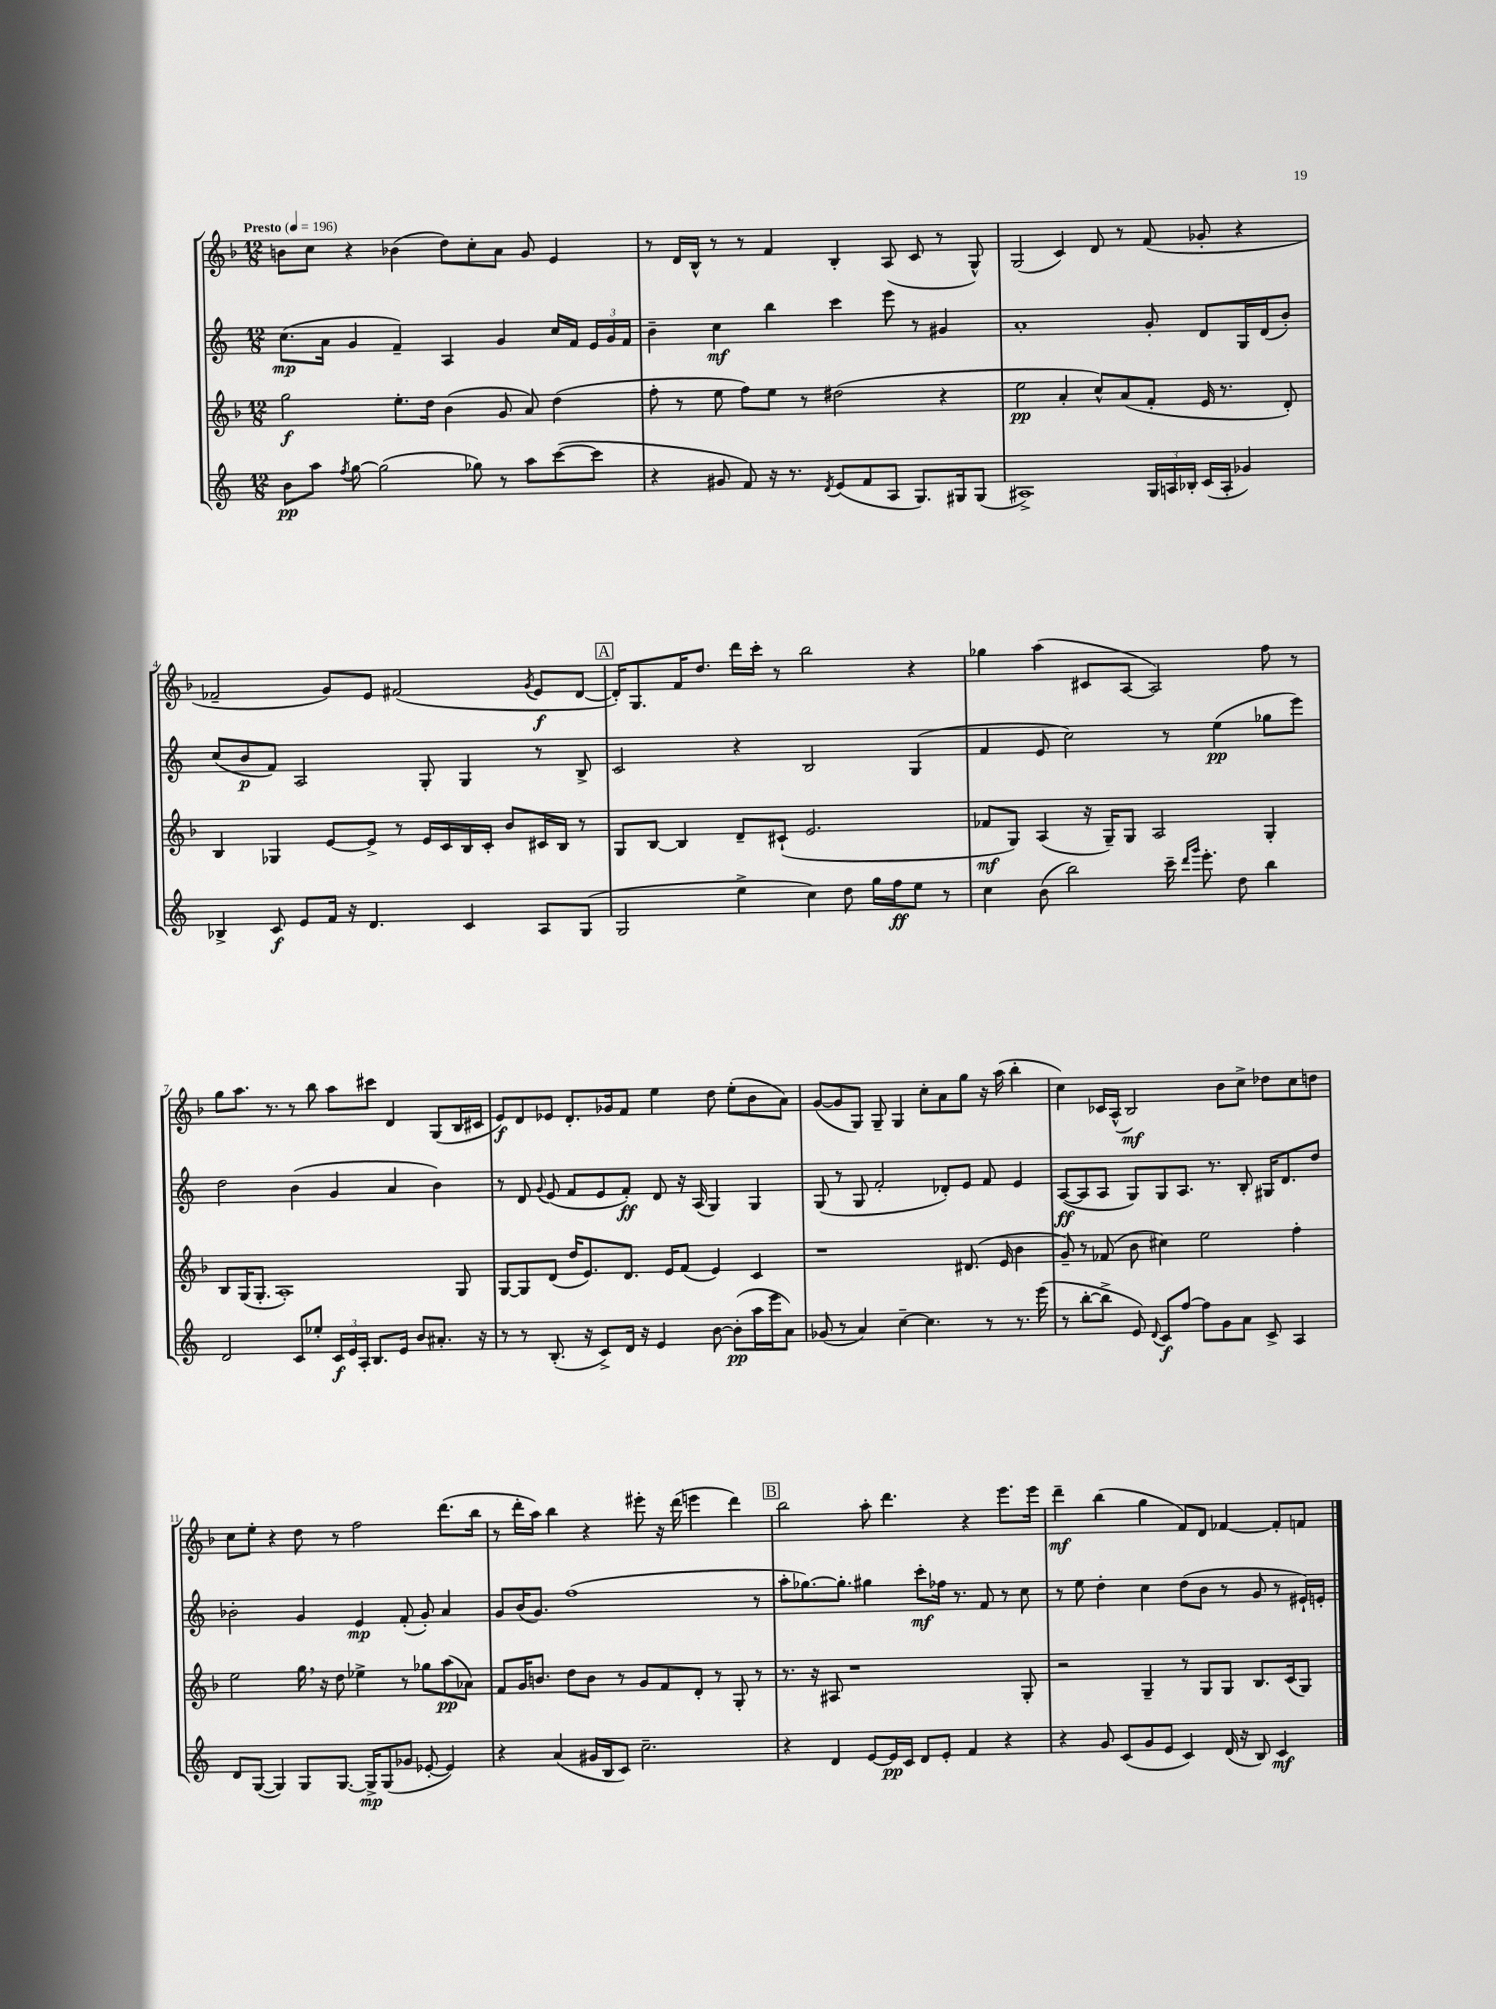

**kern	**dynam	**kern	**dynam	**kern	**dynam	**kern	**dynam
*part4	*part4	*part3	*part3	*part2	*part2	*part1	*part1
*staff4	*staff4	*staff3	*staff3	*staff2	*staff2	*staff1	*staff1
*clefG2	*	*clefG2	*	*clefG2	*	*clefG2	*
*k[]	*	*k[b-]	*	*k[]	*	*k[b-]	*
*M12/8	*	*M12/8	*	*M12/8	*	*M12/8	*
*MM196	*	*MM196	*	*MM196	*	*MM196	*
=1	=1	=1	=1	=1	=1	=1	=1
!	!	!	!	!	!	!LO:TX:a:B:t=Presto	!
8b\L	pp	2gg\	f	(8.cc\L	mp	8bn\L	.
8aa\J	.	.	.	.	.	8cc\J	.
.	.	.	.	16a\Jk	.	.	.
8qff/	.	.	.	.	.	.	.
[8gg\	.	.	.	4g/	.	4r	.
(2gg\]	.	.	.	.	.	.	.
.	.	8.ee'\L	.	4f~/)	.	(4b-X\	.
.	.	16dd\Jk	.	.	.	.	.
.	.	(4b-\	.	4A/	.	8dd\L)	.
8gg-X\)	.	.	.	.	.	8cc'\	.
8r	.	8g/	.	4g/	.	8a\J	.
8aa\L	.	8a/)	.	.	.	8g/	.
([8ccc\	.	(4dd\	.	16cc/LL	.	4e/	.
.	.	.	.	16f/JJ	.	.	.
8ccc\J]	.	.	.	24e/LL	.	.	.
.	.	.	.	24g/	.	.	.
.	.	.	.	24f/JJ	.	.	.
=2	=2	=2	=2	=2	=2	=2	=2
4r	.	8ff'\	.	4b~\	.	8r	.
.	.	8r	.	.	.	16d/LL	.
.	.	.	.	.	.	16B-^^/JJ	.
8g#X/	.	8ee\	.	4cc\	mf	8r	.
8f/)	.	8ff\L)	.	.	.	8r	.
16r	.	8ee\J	.	4bb\	.	4f/	.
8.r	.	.	.	.	.	.	.
.	.	8r	.	.	.	.	.
8qd/	.	.	.	.	.	.	.
(8e/L	.	(2dd#X\	.	4ccc\	.	4B-'/	.
8f/	.	.	.	.	.	.	.
8A/J	.	.	.	8eee\	.	(8A/	.
8.G/L)	.	.	.	8r	.	8c/	.
.	.	4r	.	4g#X/	.	8r	.
16G#X/k	.	.	.	.	.	.	.
(8G#/J	.	.	.	.	.	8G^^/)	.
=3	=3	=3	=3	=3	=3	=3	=3
1A#X^)	.	2ee\	pp	1a'	.	(2G/	.
.	.	4a'/	.	.	.	4c/)	.
.	.	8cc^^/L)	.	.	.	8d/	.
.	.	(8a/	.	.	.	8r	.
24G/LL	.	8f'/J	.	8g'/	.	(8f/	.
24An/	.	.	.	.	.	.	.
24B-X'/JJ	.	.	.	.	.	.	.
(16c/LL	.	16e/	.	8d/L	.	8g-X'/	.
16A'/JJ	.	8.r	.	.	.	.	.
4g-X/)	.	.	.	16G/L	.	4r	.
.	.	.	.	(16d/J	.	.	.
.	.	8d'/)	.	8b'/J)	.	.	.
!!LO:LB:g=z
=4	=4	=4	=4	=4	=4	=4	=4
4B-X^/	.	4B-/	.	(8cc/L	.	2f-X~/	.
.	.	.	.	8b/	p	.	.
8c/	f	4G-X/	.	8f/J)	.	.	.
8e/L	.	.	.	2A/	.	.	.
16f/Jk	.	[8e/L	.	.	.	8g/L)	.
16r	.	.	.	.	.	.	.
4.d/	.	8e^/J]	.	.	.	8e/J	.
.	.	8r	.	.	.	(2f#X/	.
.	.	16e/LL	.	8G'/	.	.	.
.	.	16c/	.	.	.	.	.
4c/	.	16B-/	.	4G/	.	.	.
.	.	16c'/JJ	.	.	.	.	.
.	.	8b-/L	.	.	.	.	.
.	.	.	.	.	.	8qg/	.
8A/L	.	16c#X/L	.	8r	.	8e/L	f
.	.	16B-/JJ	.	.	.	.	.
(8G/J	.	8r	.	8B^/	.	[8d/J	.
!!LO:REH:place=s1:t=A
=5	=5	=5	=5	=5	=5	=5	=5
2G/	.	8G/L	.	2c/	.	16d'/KL])	.
.	.	.	.	.	.	8.G/	.
.	.	[8B-/J	.	.	.	.	.
.	.	4B-/]	.	.	.	16f/K	.
.	.	.	.	.	.	8.dd/J	.
4ee^\	.	8d~/L	.	4r	.	16ddd\LL	.
.	.	.	.	.	.	16ccc'\JJ	.
.	.	(8c#X`/J	.	.	.	8r	.
4cc\)	.	2.e/	.	2B/	.	2bb-\	.
8dd\	.	.	.	.	.	.	.
16gg\LL	.	.	.	.	.	.	.
16ff\J	ff	.	.	.	.	.	.
8ee\J	.	.	.	(4G/	.	4r	.
8r	.	.	.	.	.	.	.
=6	=6	=6	=6	=6	=6	=6	=6
4cc\	.	8f-X/L	mf	4f/	.	4gg-X\	.
.	.	8G/J)	.	.	.	.	.
(8b\	.	(4A/	.	8e/	.	(4aa\	.
2bb\)	.	.	.	2cc\)	.	.	.
.	.	16r	.	.	.	8c#X/L	.
.	.	16G~/KL)	.	.	.	.	.
.	.	8G/J	.	.	.	[8A/J	.
.	.	2A/	.	.	.	2A/])	.
16ccc~\	.	.	.	8r	.	.	.
16qqddd/LL	.	.	.	.	.	.	.
16qqggg/JJ	.	.	.	.	.	.	.
8.eee'\	.	.	.	.	.	.	.
.	.	.	.	(4ee\	pp	.	.
8dd\	.	.	.	.	.	.	.
4bb\	.	4G'/	.	8gg-X\L	.	8ff\	.
.	.	.	.	8eee\J)	.	8r	.
!!LO:LB:g=z
=7	=7	=7	=7	=7	=7	=7	=7
2d/	.	8B-/L	.	2dd\	.	8gg\L	.
.	.	(16G/K	.	.	.	8.aa\J	.
.	.	8.G'/J	.	.	.	.	.
.	.	.	.	.	.	8.r	.
.	.	1A')	.	.	.	.	.
8c/L	.	.	.	(4b\	.	8r	.
8ee-X'/J	.	.	.	.	.	8bb-\	.
24c/LL	f	.	.	4g/	.	8aa\L	.
24e/	.	.	.	.	.	.	.
24A'/JJ	.	.	.	.	.	.	.
8.B/L	.	.	.	.	.	8ccc#X\J	.
.	.	.	.	4a/	.	4d/	.
16e/Jk	.	.	.	.	.	.	.
8b/L	.	.	.	.	.	.	.
8.a#X'/J	.	.	.	4b\)	.	(8G/L	.
.	.	8G/	.	.	.	16B-/L	.
16r	.	.	.	.	.	16c#X/JJ	.
=8	=8	=8	=8	=8	=8	=8	=8
8r	.	[8G/L	.	8r	.	8e/L)	f
8r	.	8G/]	.	8d/	.	8d/	.
.	.	.	.	8qqg/	.	.	.
(8.B'/	.	(8d/J	.	(8e/	.	8e-X/J	.
.	.	16dd/KL	.	8f/L	.	8.d'/L	.
16r	.	8.e/)	.	.	.	.	.
8c^/L)	.	.	.	8e/	.	.	.
.	.	.	.	.	.	16g-X/k	.
16d/Jk	.	8.d/J	.	8f'/J)	ff	8f/J	.
16r	.	.	.	.	.	.	.
4e/	.	.	.	8d/	.	4ee\	.
.	.	16e/KL	.	.	.	.	.
.	.	(8f/J	.	16r	.	.	.
.	.	.	.	(16A/	.	.	.
[8b\	.	4e/)	.	4G/)	.	8dd\	.
(8b'\L]	pp	.	.	.	.	(8ee'\L	.
16aa\L	.	4c/	.	4G/	.	8b-\	.
16eee\J	.	.	.	.	.	.	.
8a\J)	.	.	.	.	.	8a\J)	.
=9	=9	=9	=9	=9	=9	=9	=9
(8g-X/	.	1r	.	(8G/	.	([8g/L	.
8r	.	.	.	8r	.	8g/]	.
4a/)	.	.	.	8G/	.	8G/J)	.
.	.	.	.	2f'/	.	8G~/	.
[4cc~\	.	.	.	.	.	4G/	.
4.cc\]	.	.	.	.	.	8cc'\L	.
.	.	.	.	8d-X'/L)	.	8a\	.
.	.	(8.d#X/	.	8e/J	.	8gg\J	.
8r	.	.	.	8f/	.	16r	.
.	.	16e/	.	.	.	(16aa\	.
8.r	.	4b-\	.	4e/	.	4bb-'\	.
(16eee\	.	.	.	.	.	.	.
=10	=10	=10	=10	=10	=10	=10	=10
8r	.	8g~/)	.	([8A/L	ff	4cc\)	.
[8bb'\L	.	8r	.	8A/]	.	.	.
8bb^\J]	.	(8f-X/	.	8A/J	.	16c-X/LL	.
.	.	.	.	.	.	(16A^^/JJ	.
8e/)	.	8b-\	.	8G/L)	.	2B-/)	mf
8qqd/	.	.	.	.	.	.	.
8c/L	f	4cc#X\)	.	8G/	.	.	.
[8ff/J	.	.	.	8.A/J	.	.	.
8ff\L]	.	2ee\	.	.	.	.	.
.	.	.	.	8.r	.	.	.
8g\	.	.	.	.	.	8b-\L	.
8a\J	.	.	.	8B'/	.	8cc^\J	.
8c^/	.	.	.	16G#X/KL	.	8dd-X\L	.
.	.	.	.	8.d/	.	.	.
4A/	.	4ff'\	.	.	.	8cc\	.
.	.	.	.	8dd/J	.	8ddn\J	.
!!LO:LB:g=z
=11	=11	=11	=11	=11	=11	=11	=11
8d/L	.	2ee\	.	2b-X'\	.	8cc\L	.
([8G/J	.	.	.	.	.	8ee'\J	.
4G/])	.	.	.	.	.	4r	.
8G/L	.	16gg,\	.	4g/	.	8dd\	.
.	.	16r	.	.	.	.	.
[8.G/J	.	8dd\	.	.	.	8r	.
.	.	4ee-X^\	.	4e/	mp	2ff\	.
16G^/KL]	mp	.	.	.	.	.	.
(8G/	.	.	.	.	.	.	.
8g-X/J	.	8r	.	(8f'/	.	.	.
[8e-X'/	.	8gg-X\L	.	8g'/)	.	.	.
4e-/])	.	(8aa\	pp	4a/	.	(8.ddd\L	.
.	.	8a-X\J)	.	.	.	.	.
.	.	.	.	.	.	16bb-\Jk	.
=12	=12	=12	=12	=12	=12	=12	=12
4r	.	8f/L	.	8g/L	.	8r	.
.	.	16g/K	.	(16b/K	.	16ddd'\LL	.
.	.	8.bn/J	.	8.g/J)	.	16aa\JJ)	.
(4a/	.	.	.	.	.	4bb-\	.
.	.	8dd\L	.	(1ff	.	.	.
16g#X/LL	.	8b\J	.	.	.	4r	.
16B/J	.	.	.	.	.	.	.
8c/J)	.	8r	.	.	.	.	.
2.cc~\	.	8g/L	.	.	.	8eee#X'\	.
.	.	8f/	.	.	.	16r	.
.	.	.	.	.	.	(16ddd\	.
.	.	8d'/J	.	.	.	4eeen\	.
.	.	8r	.	.	.	.	.
.	.	8G'/	.	.	.	4ddd\)	.
.	.	8r	.	8r	.	.	.
!!LO:REH:place=s1:t=B
=13	=13	=13	=13	=13	=13	=13	=13
4r	.	8.r	.	8aa'\L	.	2bb-\	.
.	.	.	.	[8.gg-X\)	.	.	.
.	.	16r	.	.	.	.	.
4d/	.	8A#X/	.	.	.	.	.
.	.	.	.	8.gg-'\J]	.	.	.
.	.	1r	.	.	.	.	.
[8e/L	.	.	.	4gg#X\	.	8aa'\	.
16e/L]	pp	.	.	.	.	4.ddd\	.
16c/JJ	.	.	.	.	.	.	.
8d/L	.	.	.	8ccc'\L	mf	.	.
8e'/J	.	.	.	16ff-X\Jk	.	.	.
.	.	.	.	8.r	.	.	.
4f/	.	.	.	.	.	4r	.
.	.	.	.	8f/	.	.	.
4r	.	.	.	8r	.	8.eee\L	.
.	.	8G'/	.	8cc\	.	.	.
.	.	.	.	.	.	16eee\Jk	.
=14	=14	=14	=14	=14	=14	=14	=14
4r	.	2r	.	8r	.	4ddd~\	mf
.	.	.	.	8ee\	.	.	.
8g/	.	.	.	4dd'\	.	(4bb-\	.
(8c/L	.	.	.	.	.	.	.
8g/	.	4G~/	.	4cc\	.	4gg\	.
8e/J	.	.	.	.	.	.	.
4c/)	.	8r	.	(8dd\L	.	8f/L)	.
.	.	8G/L	.	8b\J	.	8d/J	.
(16d/	.	8G/J	.	8r	.	[4f-X/	.
16r	.	.	.	.	.	.	.
8B/)	.	8.B-/L	.	8g/	.	.	.
4c/	mf	.	.	8r	.	8f-'/L]	.
.	.	(16c/k	.	.	.	.	.
.	.	8G/J)	.	16e#X`/LL)	.	8fn/J	.
.	.	.	.	16en'/JJ	.	.	.
==	==	==	==	==	==	==	==
*-	*-	*-	*-	*-	*-	*-	*-
